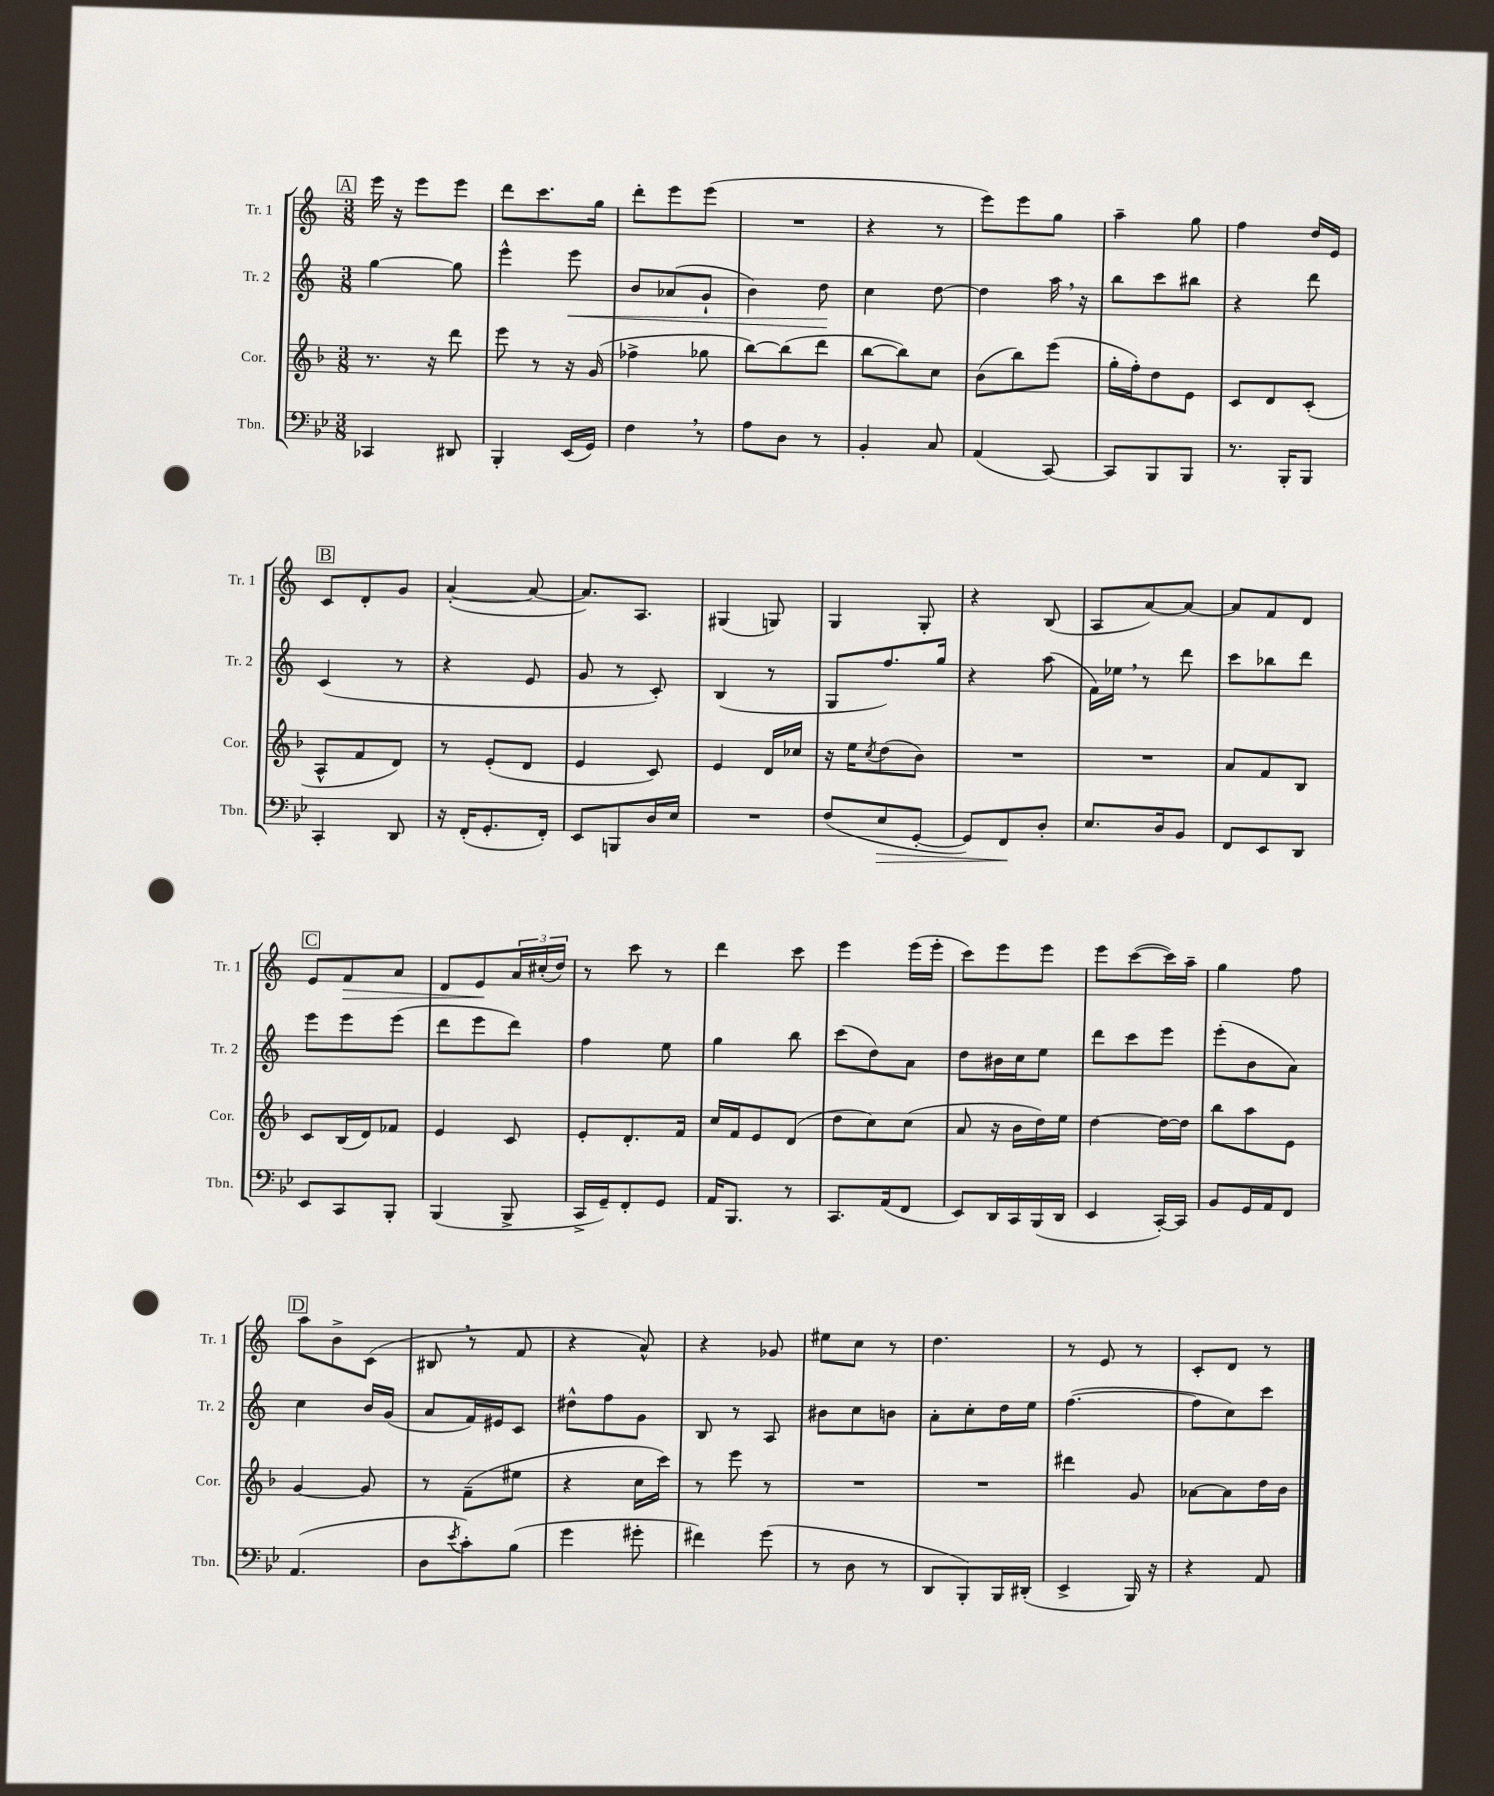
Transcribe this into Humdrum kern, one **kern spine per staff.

**kern	**dynam	**kern	**kern	**dynam	**kern	**dynam
*part4	*part4	*part3	*part2	*part2	*part1	*part1
*staff4	*staff4	*staff3	*staff2	*staff2	*staff1	*staff1
*I"Tbn.	*	*I"Cor.	*I"Tr. 2	*	*I"Tr. 1	*
*I'Tbn.	*	*I'Cor.	*I'Tr. 2	*	*I'Tr. 1	*
*clefF4	*	*clefG2	*clefG2	*	*clefG2	*
*k[b-e-]	*	*k[b-]	*k[]	*	*k[]	*
*M3/8	*	*M3/8	*M3/8	*	*M3/8	*
!!LO:REH:place=s1:t=A
=140	=140	=140	=140	=140	=140	=140
4CC-X/	.	8.r	[4gg\	.	16eee\	.
.	.	.	.	.	16r	.
.	.	.	.	.	8eee\L	.
.	.	16r	.	.	.	.
8DD#X/	.	8ddd\	8gg\]	.	8eee\J	.
=141	=141	=141	=141	=141	=141	=141
4BBB-'/	.	8eee\	4eee^^\	.	8ddd\L	.
.	.	8r	.	.	8.ccc\	.
!	!	!	!	!LO:HP:b	!	!
(16EE-/LL	.	16r	8eee\	<	.	.
16GG/JJ)	.	(16g/	.	.	16gg\Jk	.
=142	=142	=142	=142	=142	=142	=142
4F,\	.	4ff-X^\	8b/L	.	8ddd'\L	.
.	.	.	(8a-X/	.	8eee\	.
8r	.	8gg-X\	8g`/J	.	(8eee\J	.
=143	=143	=143	=143	=143	=143	=143
8A\L	.	[8bb-\L)	4b\)	.	4.r	.
8D\J	.	(8bb-\]	.	.	.	.
8r	.	8ddd\J	8dd\	.	.	.
.	.	.	.	[	.	.
=144	=144	=144	=144	=144	=144	=144
4BB-'/	.	[8bb-\L	4cc\	.	4r	.
.	.	8bb-\])	.	.	.	.
8C/	.	8cc\J	[8dd\	.	8r	.
=145	=145	=145	=145	=145	=145	=145
(4AA/	.	(8b-\L	4dd\]	.	8eee\L)	.
.	.	8bb-\)	.	.	8eee\	.
[8CC/)	.	(8eee\J	16aa,\	.	8gg\J	.
.	.	.	16r	.	.	.
=146	=146	=146	=146	=146	=146	=146
8CC/L]	.	16gg'\LL	8bb\L	.	4aa~\	.
.	.	16ff'\J)	.	.	.	.
8BBB-/	.	8dd\	8ccc\	.	.	.
8BBB-/J	.	8e\J	8bb#X\J	.	8gg\	.
=147	=147	=147	=147	=147	=147	=147
8.r	.	8c/L	4r	.	4ff\	.
.	.	8d/	.	.	.	.
16BBB-'/KL	.	.	.	.	.	.
8BBB-/J	.	(8c'/J	8ddd\	.	16dd/LL	.
.	.	.	.	.	16e/JJ	.
!!LO:LB:g=z
!!LO:REH:place=s1:t=B
=148	=148	=148	=148	=148	=148	=148
4CC'/	.	8A^^/L	(4c/	.	8c/L	.
.	.	8f/	.	.	8d'/	.
8DD/	.	8d/J)	8r	.	8g/J	.
=149	=149	=149	=149	=149	=149	=149
16r	.	8r	4r	.	([4a'/	.
(16FF'/KL	.	.	.	.	.	.
8.GG'/	.	(8e'/L	.	.	.	.
.	.	8d/J	8e/	.	8a/_	.
16FF'/Jk)	.	.	.	.	.	.
=150	=150	=150	=150	=150	=150	=150
8EE-/L	.	4e/	8g/	.	8.a/L])	.
8BBBn/	.	.	8r	.	.	.
.	.	.	.	.	8.A/J	.
16D/L	.	8c/)	8c'/)	.	.	.
16E-/JJ	.	.	.	.	.	.
=151	=151	=151	=151	=151	=151	=151
4.r	.	4e/	(4B/	.	(4G#X/	.
.	.	16d/LL	8r	.	8Gn/)	.
.	.	16cc-X/JJ	.	.	.	.
=152	=152	=152	=152	=152	=152	=152
(8F/L	.	16r	8G/L	.	4G/	.
.	.	16ee\KL	.	.	.	.
.	.	8qcc/	.	.	.	.
!	!LO:HP:b	!	!	!	!	!
8E-/	>	(8dd\	8.ff/)	.	.	.
[8GG'/J	.	8b-\J)	.	.	8G'/	.
.	.	.	16gg/Jk	.	.	.
=153	=153	=153	=153	=153	=153	=153
8GG/L])	.	4.r	4r	.	4r	.
8FF/	.	.	.	.	.	.
8D'/J	]	.	(8aa\	.	(8B/	.
=154	=154	=154	=154	=154	=154	=154
8.E-/L	.	4.r	16f\LL)	.	8A/L	.
.	.	.	16ee-X,\JJ	.	.	.
.	.	.	8r	.	[8a/)	.
16D/k	.	.	.	.	.	.
8BB-/J	.	.	8ddd\	.	8a/J_	.
=155	=155	=155	=155	=155	=155	=155
8FF/L	.	8a/L	8ccc\L	.	8a/L]	.
8EE-/	.	8f/	8bb-X\	.	8f/	.
8DD/J	.	8B-/J	8ddd\J	.	8d/J	.
!!LO:LB:g=z
!!LO:REH:place=s1:t=C
=156	=156	=156	=156	=156	=156	=156
8EE-/L	.	8c/L	8eee\L	.	8e/L	.
!	!	!	!	!	!	!LO:HP:b
8CC/	.	(16B-/L	8eee\	.	8f/	>
.	.	16d/J)	.	.	.	.
8BBB-'/J	.	8f-X/J	(8eee\J	.	8a/J	.
=157	=157	=157	=157	=157	=157	=157
(4BBB-/	.	4e/	8ddd\L	.	8d/L	.
.	.	.	8eee\	.	8e/	.
8BBB-^/	.	8c/	8ddd\J)	.	24a/L	]
.	.	.	.	.	(24cc#X'/	.
.	.	.	.	.	24dd/JJ)	.
=158	=158	=158	=158	=158	=158	=158
16CC^/LL	.	8e'/L	4ff\	.	8r	.
16GG~/J)	.	.	.	.	.	.
8FF'/	.	8.d'/	.	.	8ccc\	.
8GG/J	.	.	8ee\	.	8r	.
.	.	16f/Jk	.	.	.	.
=159	=159	=159	=159	=159	=159	=159
16AA/KL	.	16cc/LL	4gg\	.	4ddd\	.
8.BBB-/J	.	16f/J	.	.	.	.
.	.	8e/	.	.	.	.
8r	.	(8d/J	8bb\	.	8ccc\	.
=160	=160	=160	=160	=160	=160	=160
8.CC/L	.	8dd\L	(8ccc\L	.	4eee\	.
.	.	8cc\)	8dd\)	.	.	.
(16AA/k	.	.	.	.	.	.
8FF/J	.	(8cc\J	8a\J	.	(16eee\LL	.
.	.	.	.	.	16eee'\JJ	.
=161	=161	=161	=161	=161	=161	=161
8EE-/L)	.	8a/	8dd\L	.	8ccc\L)	.
16DD/L	.	16r	16b#X\L	.	8eee\	.
16CC/	.	16b-\LL	16cc\J	.	.	.
(16BBB-/	.	16dd\)	8ee\J	.	8eee\J	.
16DD/JJ	.	16ee\JJ	.	.	.	.
=162	=162	=162	=162	=162	=162	=162
4EE-/	.	[4dd\	8ddd\L	.	8eee\L	.
.	.	.	8ccc\	.	([8ccc\	.
[16CC'/LL)	.	16dd\LL_	8eee\J	.	16ccc\L])	.
16CC/JJ]	.	16dd\JJ]	.	.	16aa~\JJ	.
=163	=163	=163	=163	=163	=163	=163
8BB-/L	.	8bb-\L	(8eee'\L	.	4gg\	.
16GG/L	.	8aa\	8b\	.	.	.
16AA/J	.	.	.	.	.	.
8FF/J	.	8e\J	8a\J)	.	8ff\	.
!!LO:LB:g=z
!!LO:REH:place=s1:t=D
=164	=164	=164	=164	=164	=164	=164
(4.AA/	.	[4g/	4cc\	.	8aa\L	.
.	.	.	.	.	8b^\	.
.	.	8g/]	16b/LL	.	(8c\J	.
.	.	.	(16g/JJ	.	.	.
=165	=165	=165	=165	=165	=165	=165
8D\L	.	8r	8a/L	.	8B#X,/	.
8qe-/	.	.	.	.	.	.
8c'\)	.	(8f~\L	16f/L)	.	8r	.
.	.	.	16e#X/J	.	.	.
(8B-\J	.	8ee#X\J	8c/J	.	8f/	.
=166	=166	=166	=166	=166	=166	=166
4g\	.	4r	8dd#X^^\L	.	4r	.
.	.	.	8ff\	.	.	.
8g#X'\	.	16cc\LL	8g\J	.	8a^^/)	.
.	.	16ccc\JJ)	.	.	.	.
=167	=167	=167	=167	=167	=167	=167
4f#X\)	.	8r	8B/	.	4r	.
.	.	8eee\	8r	.	.	.
(8g\	.	8r	8A/	.	8g-X/	.
=168	=168	=168	=168	=168	=168	=168
8r	.	4.r	8b#X\L	.	8ee#X\L	.
8D\	.	.	8cc\	.	8cc\J	.
8r	.	.	8bn\J	.	8r	.
=169	=169	=169	=169	=169	=169	=169
8DD/L	.	4.r	8a'\L	.	4.dd\	.
8BBB-'/)	.	.	8cc'\	.	.	.
16BBB-/L	.	.	16dd\L	.	.	.
(16DD#X'/JJ	.	.	16ee\JJ	.	.	.
=170	=170	=170	=170	=170	=170	=170
4EE-^/	.	4ddd#X\	([4.ff\	.	8r	.
.	.	.	.	.	8e/	.
16BBB-/)	.	8g/	.	.	8r	.
16r	.	.	.	.	.	.
=171	=171	=171	=171	=171	=171	=171
4r	.	[8a-X\L	8ff\L]	.	8c'/L	.
.	.	8a-\]	8cc\)	.	8d/J	.
8AA/	.	16dd\L	8ccc\J	.	8r	.
.	.	16b-\JJ	.	.	.	.
==	==	==	==	==	==	==
*-	*-	*-	*-	*-	*-	*-
